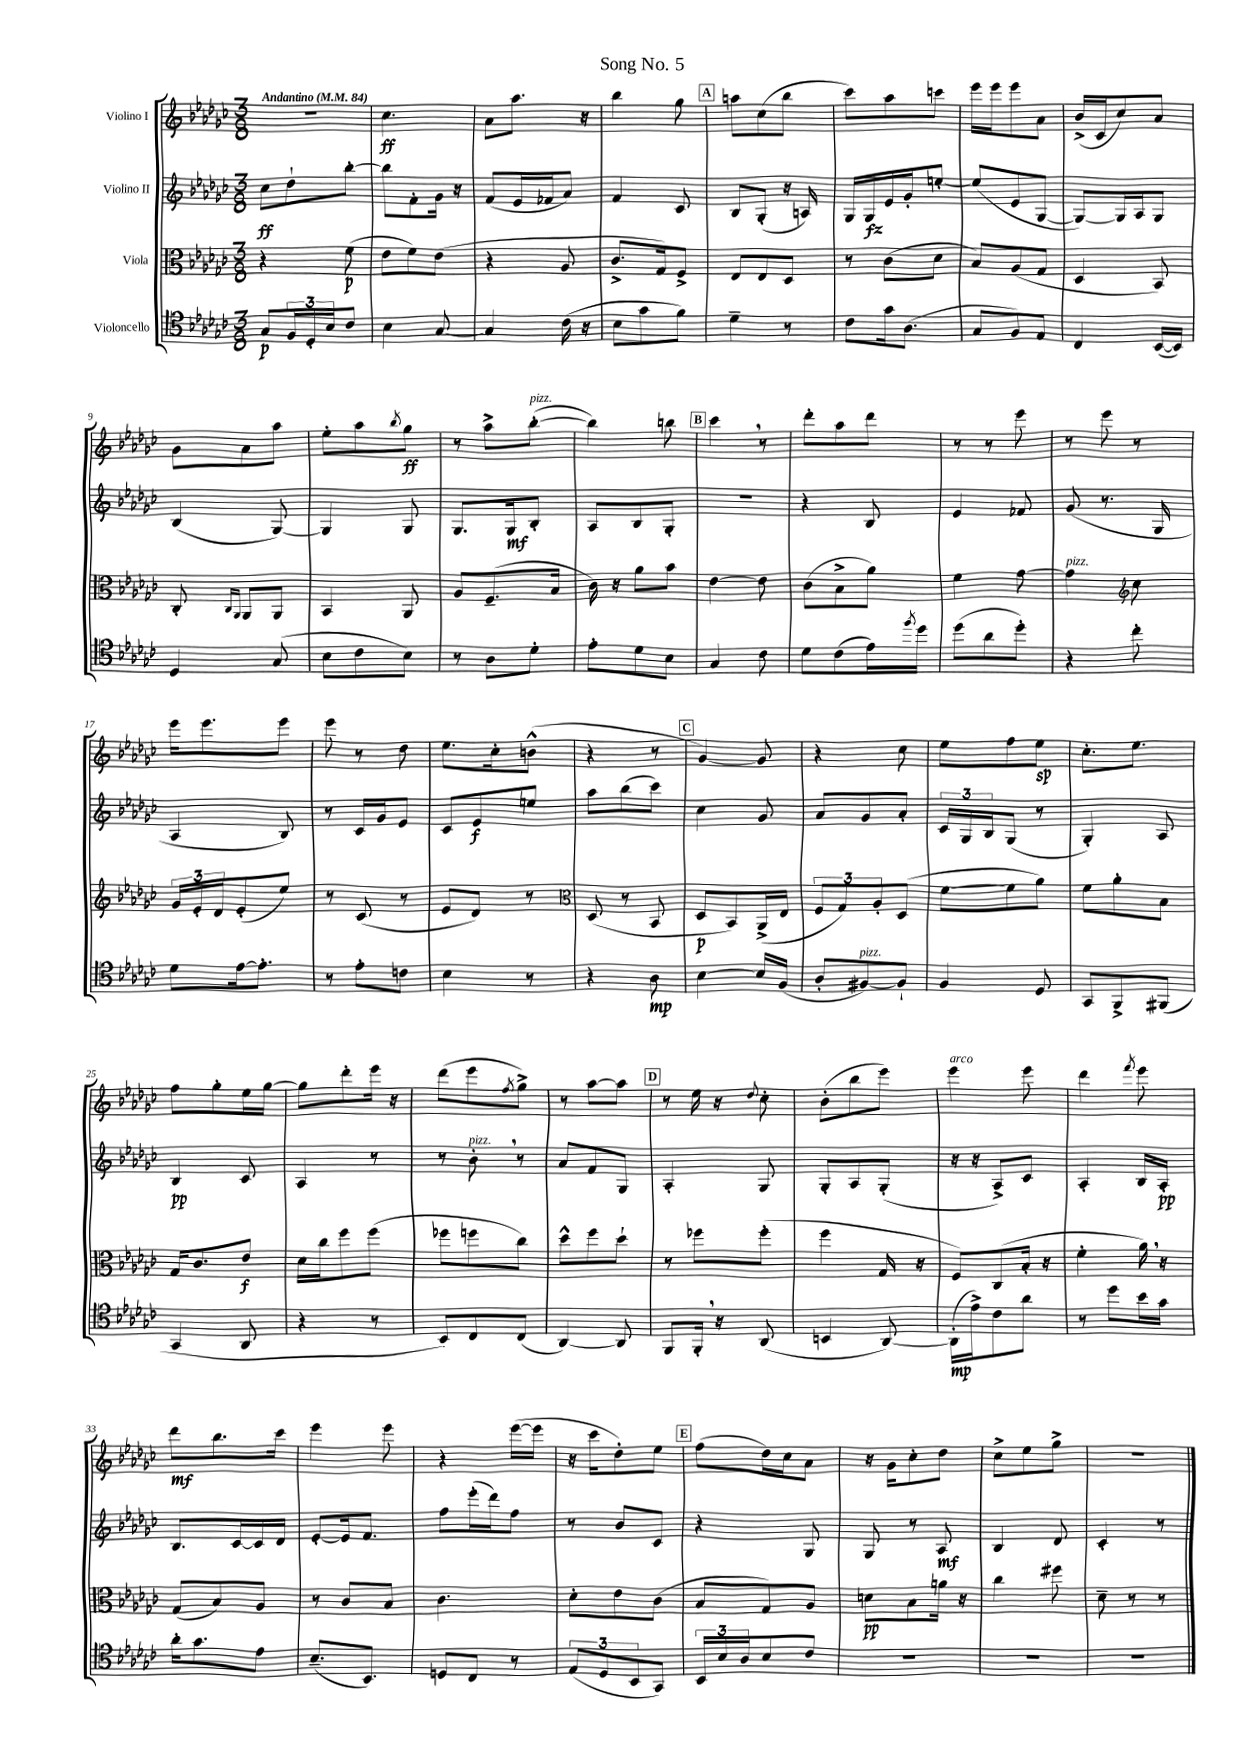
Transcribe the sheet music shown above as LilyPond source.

\header { title = "Song No. 5" }
<<
\new StaffGroup <<
\new Staff = "s0" \with { instrumentName = "Violino I" } {
    \clef treble \key ges \major \numericTimeSignature \time 3/8 \tempo "Andantino" 4 = 84
    R4. |
    ces''4.\ff |
    aes'8 aes''8. r16 |
    bes''4 ges''8 |
    \mark \markup { \box "A" } a''8 ces''8( bes''8 |
    ces'''8) aes''8 c'''8 |
    ees'''16 ees'''16 ees'''8 aes'8 |
    bes'16->( ces'16 ces''8) aes'8 |
    ges'8 aes'8 aes''8 |
    ees''8-. aes''8 \acciaccatura { bes''8 } ges''8\ff |
    r8 aes''8-> bes''8~-.^\markup { \italic "pizz." }( |
    bes''4) b''8 |
    \mark \markup { \box "B" } ces'''4 \breathe r8 |
    des'''8-. aes''8 des'''8 |
    r8 r8 ees'''8 |
    r8 ees'''8 r8 |
    ees'''16 ees'''8. ees'''8 |
    ees'''8 r8 des''8 |
    ees''8. ces''16-. b'8-^( |
    r4 r8 |
    \mark \markup { \box "C" } ges'4~) ges'8 |
    r4 ces''8 |
    ees''8 f''8 ees''8\sp |
    ces''8.-. ees''8. |
    f''8 ges''8-. ees''16 ges''16~ |
    ges''8 des'''8-. ees'''16 r16 |
    des'''8( ees'''8 \acciaccatura { f''8 } ges''8->) |
    r8 aes''8~ aes''8 |
    \mark \markup { \box "D" } r8 ees''16 r16 \appoggiatura { des''8 } ces''8-. |
    bes'8-.( bes''8 ees'''8) |
    ees'''4^\markup { \italic "arco" } ees'''8 |
    des'''4 \acciaccatura { f'''8 } ees'''8 |
    des'''8\mf bes''8. ces'''16 |
    ees'''4 ees'''8 |
    r4 ees'''16~( ees'''16 |
    r16 ces'''16 des''8-.) ees''8 |
    \mark \markup { \box "E" } f''8( des''16) ces''16 aes'8 |
    r16 ges'16 ces''8-. des''8 |
    ces''8-> ees''8 ges''8-> |
    R4. \bar "|." |
}
\new Staff = "s1" \with { instrumentName = "Violino II" } {
    \clef treble \key ges \major \numericTimeSignature \time 3/8
    ces''8\ff des''8-! bes''8~-. |
    bes''8 f'8-. ges'16 r16 |
    f'8( ees'16 fes'16 aes'8) |
    f'4 ces'8 |
    \mark \markup { \box "A" } bes8 ges8-.( r16 a16) |
    ges16 ges16\fz ees'16 ges'16-. e''8~-. |
    e''8( ees'8 ges8~ |
    ges8~) ges16 aes16 ges8 |
    bes4( ges8~) |
    ges4 ges8 |
    ges8. ges16\mf bes8-. |
    aes8 bes8 ges8-. |
    \mark \markup { \box "B" } R4. |
    r4 bes8 |
    ees'4 fes'8 |
    ges'8( r8. ges16 |
    aes4 bes8) |
    r8 ces'16 ges'16 ees'8 |
    ces'8 ees'8\f e''8 |
    aes''8 bes''8( ces'''8) |
    \mark \markup { \box "C" } ces''4 ges'8 |
    aes'8 ges'8 aes'8-. |
    \tuplet 3/2 { ces'16 ges16 bes16 } ges8( r8 |
    ges4-.) aes8 |
    bes4\pp ces'8 |
    aes4 r8 |
    r8 bes'8-.^\markup { \italic "pizz." } \breathe r8 |
    aes'8 f'8 ges8 |
    \mark \markup { \box "D" } aes4-. ges8 |
    ges8-. aes8 ges8-.( |
    r16 r16 aes8->) ces'8 |
    aes4-. bes16 aes16-.\pp |
    bes8. ces'16~ ces'16 des'16 |
    ees'8~-. ees'16 f'8. |
    f''8 ees'''16-.( des'''16) f''8 |
    r8 bes'8 ces'8 |
    \mark \markup { \box "E" } r4 ges8 |
    ges8 r8 aes8\mf |
    bes4 des'8 |
    ces'4-. r8 \bar "|." |
}
\new Staff = "s2" \with { instrumentName = "Viola" } {
    \clef alto \key ges \major \numericTimeSignature \time 3/8
    r4 f'8\p( |
    ees'8 f'8) ees'8( |
    r4 aes8 |
    ces'8.-> ges16) f8-> |
    \mark \markup { \box "A" } ees8 ees8 des8 |
    r8 ces'8( des'8 |
    bes8) aes8( ges8 |
    des4 bes,8) |
    ces8-. \grace { ces16 aes,16 } aes,8 aes,8 |
    bes,4 aes,8 |
    aes8 f8.--( bes16 |
    ces'16) r16 aes'8 bes'8 |
    \mark \markup { \box "B" } ees'4~ ees'8 |
    ces'8( bes8-> aes'8) |
    f'4 ges'8~ |
    ges'4^\markup { \italic "pizz." } \clef treble ces''8 |
    \tuplet 3/2 { ges'16 ees'16-. des'16 } ees'8-.( ees''8) |
    r8 ces'8( r8 |
    ees'8 des'8) r8 |
    \clef alto des8( r8 bes,8 |
    \mark \markup { \box "C" } des8\p bes,8) aes,16->( ees16 |
    \tuplet 3/2 { f8 ges8) aes8-. } des8( |
    f'8~ f'8 aes'8) |
    f'8 aes'8-. bes8 |
    ges16 ces'8. ees'8\f |
    des'16 ces''16 f''8 f''8( |
    fes''8 f''8 ces''8) |
    des''8-^ f''8 des''8-! |
    \mark \markup { \box "D" } r8 fes''8 fes''8-.( |
    f''4 ges16 r16 |
    f8) ces8( bes16-. r16 |
    f'4-. aes'16) \breathe r16 |
    ges8( bes8) aes8 |
    r8 ces'8 bes8 |
    ces'4. |
    des'8-. ees'8 ces'8( |
    \mark \markup { \box "E" } bes8 ges8) aes8 |
    d'8\pp bes8 a'16 r16 |
    ces''4 fis''8 |
    des'8-- r8 r8 \bar "|." |
}
\new Staff = "s3" \with { instrumentName = "Violoncello" } {
    \clef tenor \key ges \major \numericTimeSignature \time 3/8
    ges8\p \tuplet 3/2 { f16 des16-. bes16 } ces'8 |
    bes4 ges8~ |
    ges4 ces'16( r16 |
    bes8 ges'8 f'8) |
    \mark \markup { \box "A" } des'4-- r8 |
    ces'8 ges'16 aes8.( |
    ges8 f8) ees8 |
    ces4 bes,16~( bes,16) |
    des4 ges8( |
    bes8 ces'8 bes8) |
    r8 aes8 des'8-. |
    ees'8-. des'8 bes8 |
    \mark \markup { \box "B" } ges4 ces'8 |
    des'8 ces'8( ees'16) \acciaccatura { f''8 } des''16 |
    des''8( aes'8 des''8-.) |
    r4 ces''8-. |
    des'8 ees'16~ ees'8.-. |
    r8 ees'8-. c'8 |
    bes4 r8 |
    r4 aes8\mp |
    \mark \markup { \box "C" } bes4~ bes16 f16( |
    aes8-. fis8~^\markup { \italic "pizz." }) fis8-! |
    f4 des8 |
    ges,8 f,8-> fis,8( |
    ges,4 aes,8 |
    r4 r8 |
    bes,8) ces8 ces8( |
    aes,4~) aes,8 |
    \mark \markup { \box "D" } f,8 f,16-. \breathe r16 aes,8( |
    b,4 aes,8~) |
    aes,16-.\mp( ees'16->) ces'8 aes'8 |
    r8 des''8 bes'16 ges'16 |
    aes'16-. ges'8. ees'8 |
    bes8.--( bes,8.) |
    d8 ces8 r8 |
    \tuplet 3/2 { ees8( des8 bes,8 } ges,8) |
    \mark \markup { \box "E" } \tuplet 3/2 { bes,16 bes16 aes16 } bes8 ces'8 |
    R4. |
    R4. |
    R4. \bar "|." |
}
>>
>>
